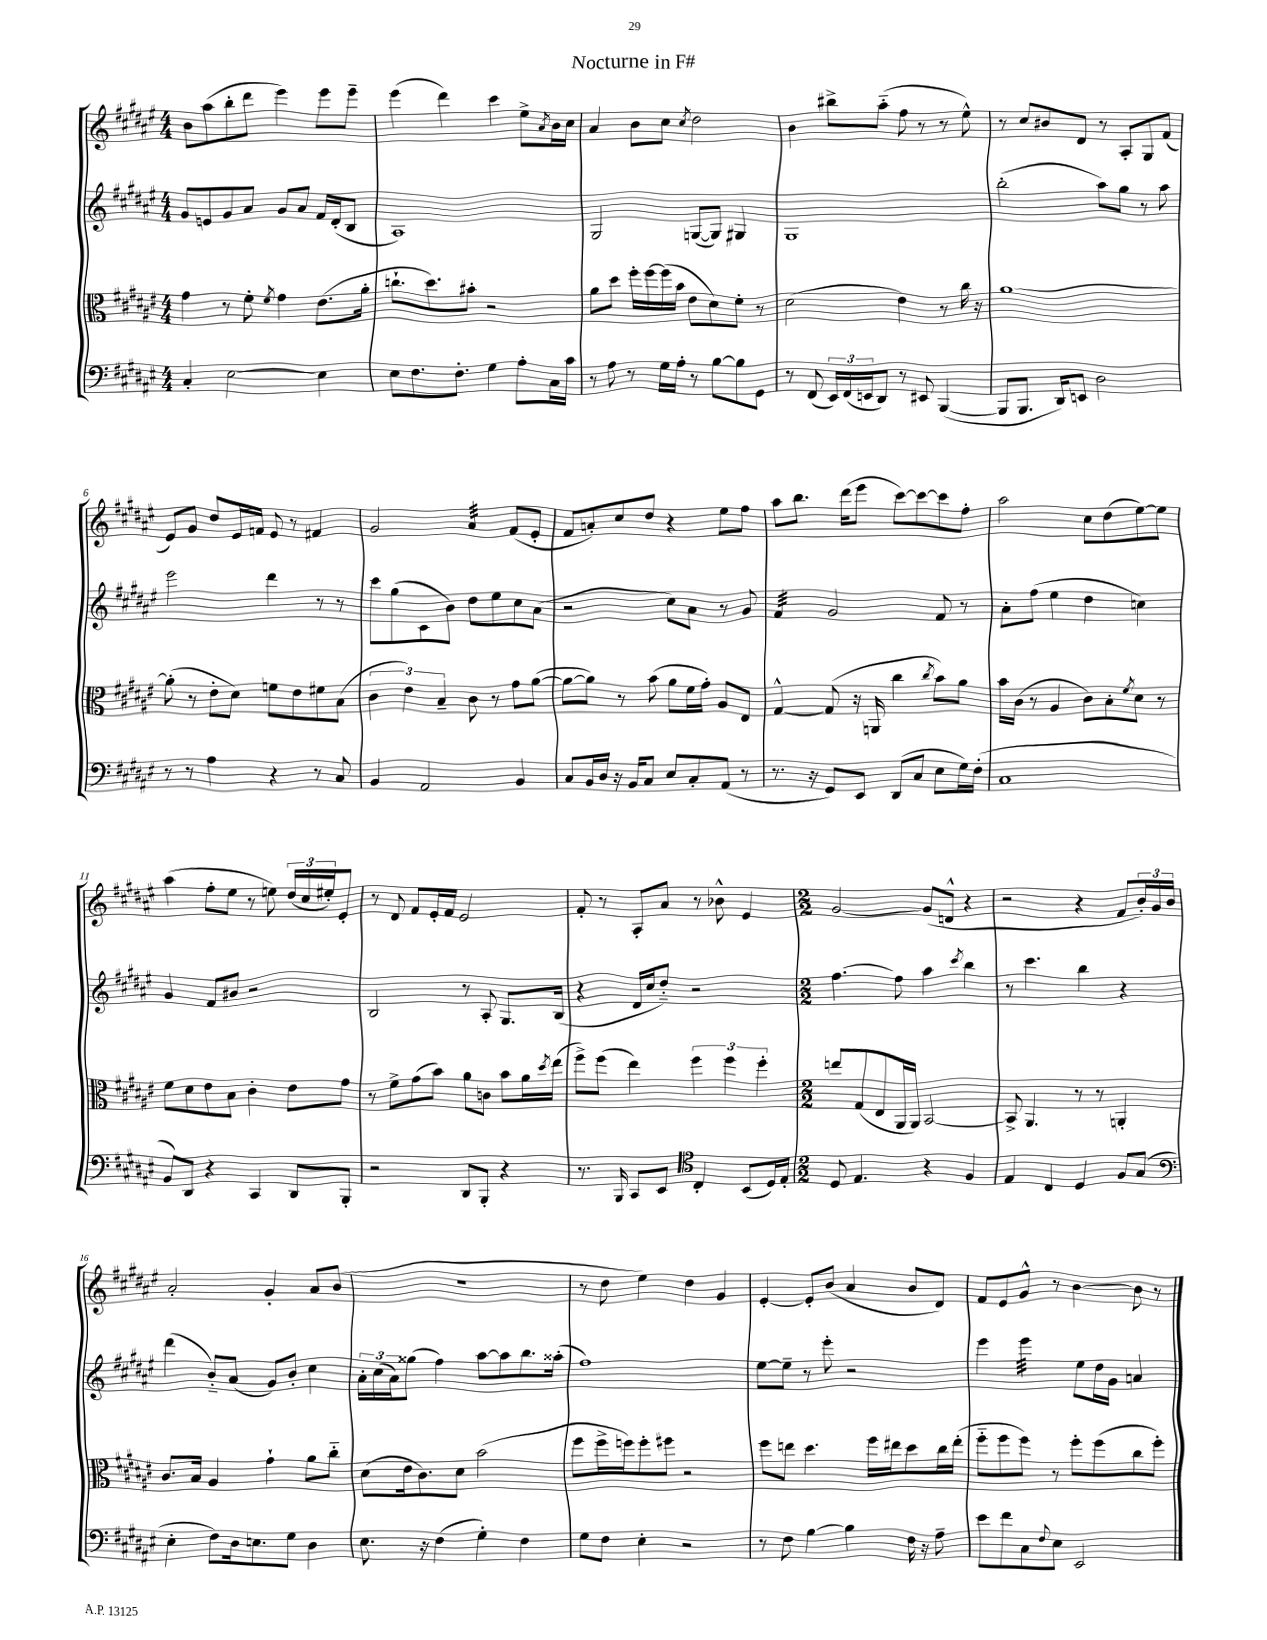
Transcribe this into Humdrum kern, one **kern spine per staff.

**kern	**kern	**kern	**kern
*staff4	*staff3	*staff2	*staff1
*clefF4	*clefC3	*clefG2	*clefG2
*k[f#c#g#d#a#e#]	*k[f#c#g#d#a#e#]	*k[f#c#g#d#a#e#]	*k[f#c#g#d#a#e#]
*M4/4	*M4/4	*M4/4	*M4/4
4C#'	4g#	8g#	8b
.	.	8e	(8aa#
[2E#	8r	8g#	8bb'
.	8f#'	8a#	8ddd#
.	8qf#	.	.
.	4g#	8g#	4eee#)
.	.	8a#	.
4E#]	(8.e#	16f#	8eee#
.	.	(16d#'	.
.	.	8B	8eee#~
.	16a#'	.	.
=	=	=	=
8E#	8.cc`	1A#)	(4eee#
8.F#	.	.	.
.	8.dd#)	.	.
.	.	.	4ddd#)
8.F#'	.	.	.
.	8b#'	.	.
4G#	2r	.	4ccc#
8A#'	.	.	8ee#^
.	.	.	8qa#
16C#	.	.	16b
16c#	.	.	16cc#
=	=	=	=
8r	8a#	2G#	4a#
8A#	8dd#	.	.
8r	16ff#'	.	8b
.	[16ff#	.	.
16G#	(16ff#]	.	8cc#
16A#'	16b	.	.
.	.	.	8qcc#
8r	8e#	([8G	2dd#
[8B	8d#)	8G])	.
8B]	8f#'	4G#	.
8GG#	8r	.	.
=	=	=	=
8r	(2d#	1G#	4b
(8FF#	.	.	.
24EE#)	.	.	8bb#^
(24FF#	.	.	.
24EE	.	.	.
8DD#)	.	.	(8aa#'~
8r	4e#)	.	8ff#
8EE#	.	.	8r
([4BBB	8r	.	8r
.	16cc#	.	8ee#^^)
.	16r	.	.
=	=	=	=
8BBB]	[1a#	(2bb'	8r
8.BBB	.	.	8cc#
.	.	.	8b#
16DD#)	.	.	.
8EE	.	.	8d#
2D#	.	8aa#)	8r
.	.	8gg#	8A#'
.	.	8r	8G#
.	.	8aa#	(8f#
=	=	=	=
8r	(8a#']	2eee#	8e#)
8r	8r	.	8g#
4A#	8e#'	.	8dd#
.	8d#)	.	16e#
.	.	.	16f
4r	8f	4ddd#	8e#
.	8e#	.	8r
8r	8f#	8r	4f#
8C#	(8B	8r	.
=	=	=	=
4BB	6c#	8ccc#	2g#
.	.	(8gg#	.
.	6e#)	.	.
2AA#	.	8c#	.
.	6B~	.	.
.	.	8b)	.
.	8c#	8dd#	4a#
.	8r	8ee#	.
4BB	8g#	8cc#	(8f#
.	([8a#	(8a#	8e#'
=	=	=	=
8C#	8a#_	2r	8f#
16BB	8a#])	.	8a')
16D#	.	.	.
16r	8r	.	8cc#
16BB	.	.	.
8C#	(8b	.	8dd#
8E#	8a#	8cc#)	4r
8C#'	16f#	8a#	.
.	16g#')	.	.
(8AA#	8A#	8r	8ee#
8r	8E#	8g#	8ff#
=	=	=	=
8.r	[4G#^^	4f#	8aa#
.	.	.	8.bb
16r	.	.	.
8GG#)	(8G#]	2g#	.
.	.	.	(16ddd#
8EE#	16r	.	8eee#
.	16AA	.	.
(8DD#	4cc#	.	[8ccc#)
8C#	.	.	8ccc#_
.	8qcc#	.	.
8E#	8b)	8f#	8ccc#]
16G#)	8a#	8r	8ff#'
(16F#'	.	.	.
=	=	=	=
1C#	16b	8a#'	2aa#
.	(16c#	.	.
.	8r	(8ff#	.
.	4A#	4ee#	.
.	8c#)	4dd#	8cc#
.	8B'	.	(8dd#
.	8qf#	.	.
.	8d#	4cc)	[8ee#)
.	8r	.	8ee#]
=	=	=	=
8BB)	8f#	4g#	(4aa#
8DD#	8d#	.	.
4r	8e#	8f#	8ff#'
.	8B	8b#	8ee#
4CC#	4c#'	2r	8r
.	.	.	8ee)
8DD#	8e#	.	(24dd#
.	.	.	24cc#
.	.	.	24ee#')
8BBB'	8g#	.	8e#'
=	=	=	=
2r	8r	2B	8r
.	8f#^	.	8d#
.	(8g#	.	8f#
.	8b)	.	16e#'
.	.	.	16f#
8DD#	8a#	8r	2e#
8BBB'	8c	8A#'	.
4r	8b	8.G#	.
.	16a#	.	.
.	8qdd#	.	.
.	(16ee#	(16B	.
=	=	=	=
8.r	8ff#^)	4r	8f#'
.	(8ff#	.	8r
16BBB	.	.	.
8CC#	4ee#)	16d#	8A#'
.	.	16cc#	.
8EE#	.	8dd#'~)	8a#
*clefC4	*	*	*
4C#'	6ff#	2r	8r
.	.	.	8b-^^
.	6ff#	.	.
(8BB	.	.	4e#
.	6ff#'	.	.
16D#)	.	.	.
16E#'	.	.	.
=	=	=	=
*M2/2	*M2/2	*M2/2	*M2/2
8D#	8ee	[4.ff#	[2g#
4.E#	(8G#	.	.
.	8E#	.	.
.	16AA#	8ff#]	.
.	16AA#)	.	.
4r	[2BB	4aa#	(8g#]
.	.	.	8d^^
.	.	8qccc#	.
4F#	.	4bb	4r
=	=	=	=
4E#	8BB^]	8r	2r
.	4.AA#	4.ccc#	.
4C#	.	.	.
4D#	8r	4bb	4r
.	8r	.	.
8F#	4AA'	4r	8f#
(8G#	.	.	24b')
.	.	.	24g#
.	.	.	24b
=	=	=	=
*clefF4	*	*	*
4E#'	8.c#	(4ddd#	2a#'
.	16B	.	.
8F#)	4A#	8b'~)	.
16D#	.	(8a#	.
8.E	.	.	.
.	4g#`	8g#)	4g#'
8G#	.	8b'	.
4D#	8a#	4cc#	8a#
.	8cc#'~	.	(8b
=	=	=	=
8.E#	(8d#	24a#'	1r
.	.	(24cc#	.
.	.	24a#)	.
.	16e#	(8gg##	.
16r	8.c#)	.	.
(4F#	.	4ff#)	.
.	8d#	.	.
4G#')	(2b	[8aa#	.
.	.	8aa#]	.
4F#	.	8.bb	.
.	.	(16aa##'	.
=	=	=	=
8G#	8ff#	1ff#)	8r
8F#	16ff#^	.	8dd#
.	16ff)	.	.
4E#'	8ff'	.	4ee#)
.	8ff#	.	.
2r	2r	.	4dd#
.	.	.	4g#
=	=	=	=
8r	8ff#	[8ee#	[4e#'
8F#	8ee	8ee#~]	.
[4B	4.dd#	8r	8e#']
.	.	8eee#'	(8b
4B]	.	2r	4a#
.	16ff#	.	.
.	16ee#	.	.
16F#	8dd#	.	8b
16r	.	.	.
8A#~	16cc#	.	8d#)
.	(16ee#'	.	.
=	=	=	=
8e#	8ff#'~	4eee#	8f#
8f#	8ff#	.	8e#
8C#	8ff#)	4eee#	8g#^^
8qqF#	.	.	.
8E#	8r	.	8r
2EE#	8ff#'	8ee#	[4b
.	(8ff#	16dd#	.
.	.	16g#	.
.	8cc#	4a	8b]
.	8ff#')	.	8r
==	==	==	==
*-	*-	*-	*-
